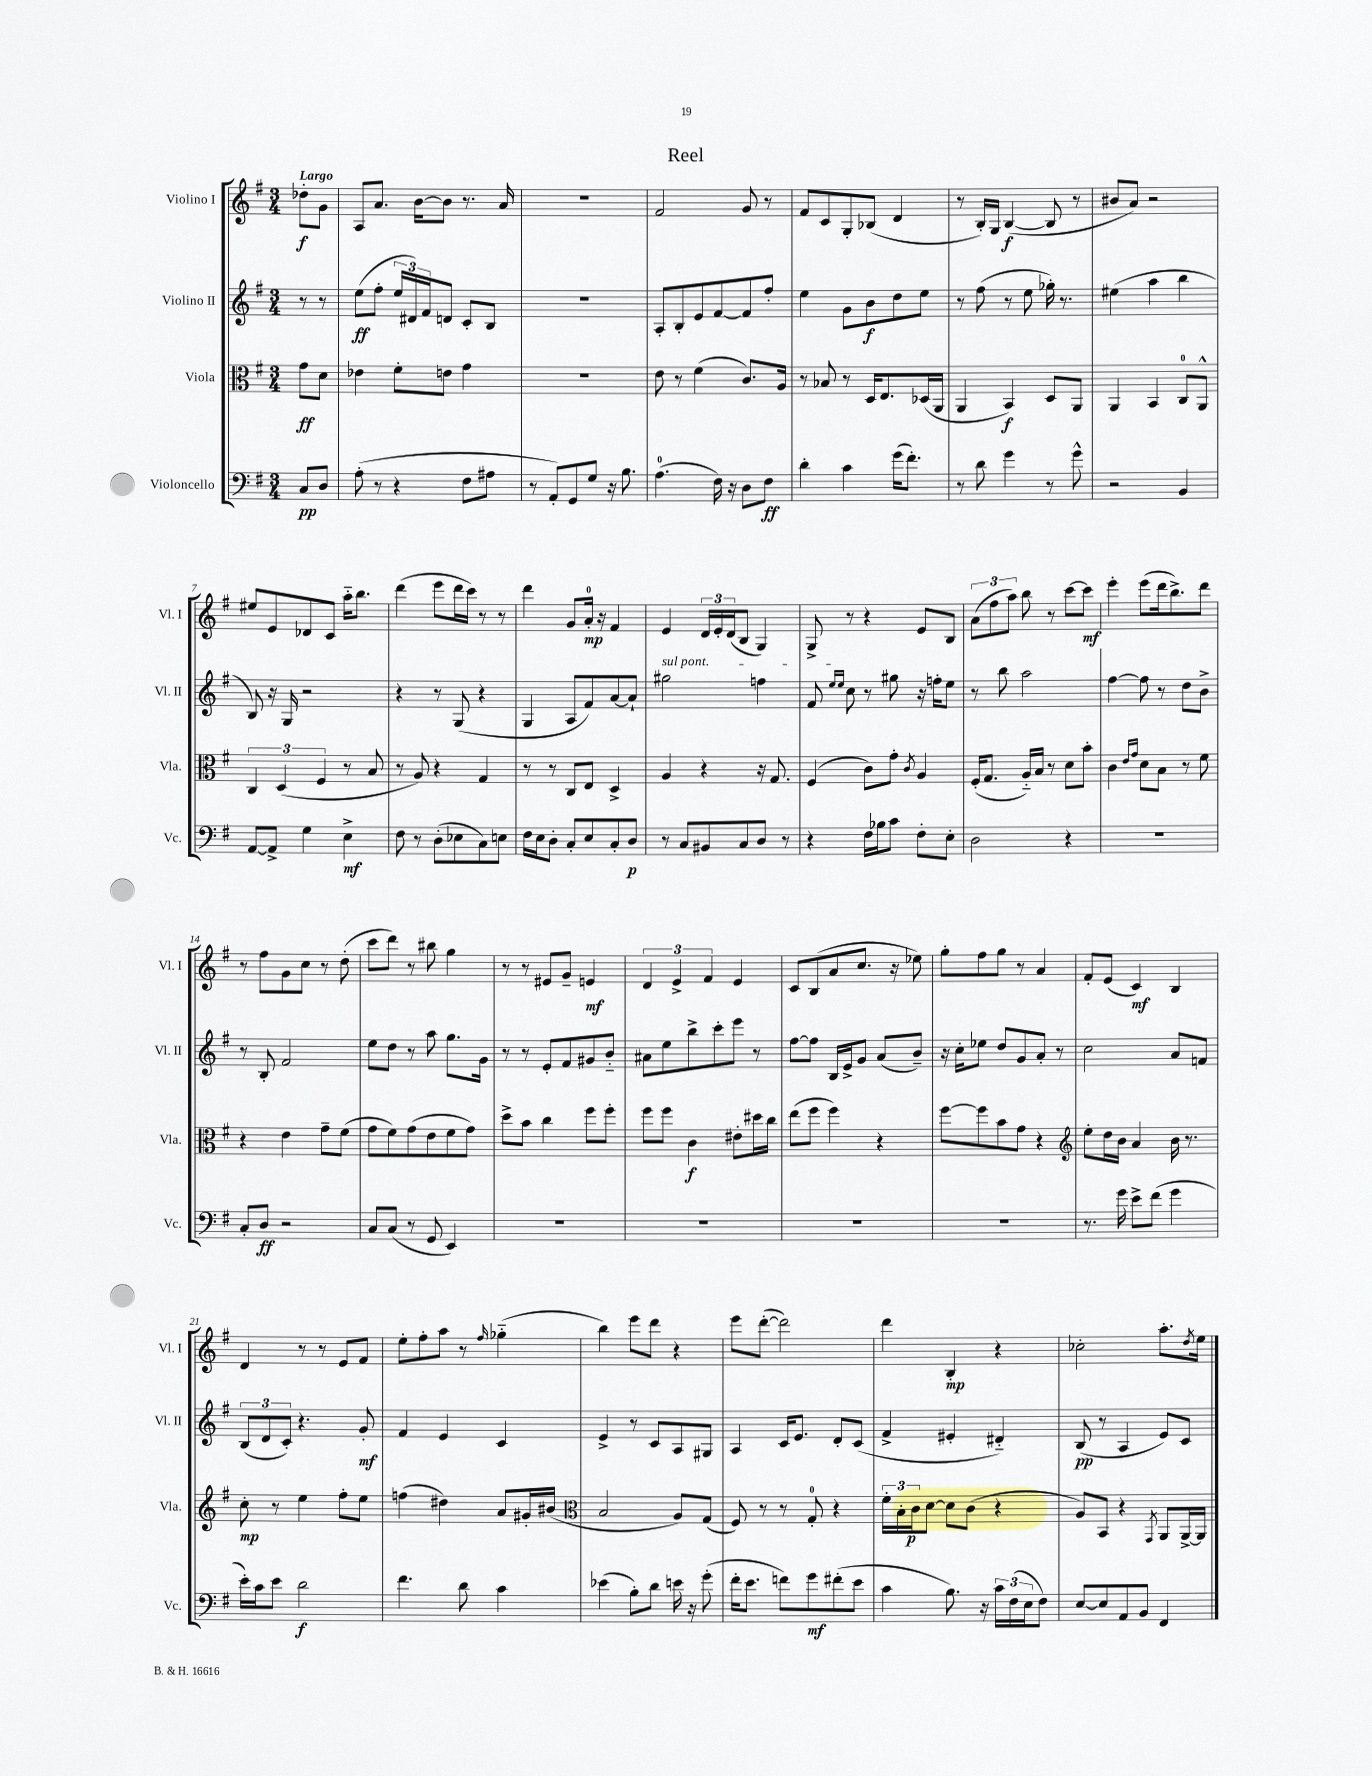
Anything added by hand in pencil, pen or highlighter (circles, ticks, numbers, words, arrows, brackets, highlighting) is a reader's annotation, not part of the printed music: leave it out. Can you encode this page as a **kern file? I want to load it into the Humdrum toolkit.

**kern	**kern	**kern	**kern
*staff4	*staff3	*staff2	*staff1
*clefF4	*clefC3	*clefG2	*clefG2
*k[f#]	*k[f#]	*k[f#]	*k[f#]
*M3/4	*M3/4	*M3/4	*M3/4
8C	8g	8r	8dd-'
8D	8d	8r	8g
=	=	=	=
(8A'	4e-	(8ee	8A
8r	.	8ff#'	8.a
4r	8f#'	24ee	.
.	.	24d#)	.
.	.	.	[16b
.	.	24f#	.
.	8e	8d	8b]
8F#	4g	8c'	8.r
8A#	.	8B	.
.	.	.	16a
=	=	=	=
8r	2.r	2.r	2.r
8AA')	.	.	.
8GG	.	.	.
8G	.	.	.
16r	.	.	.
8.B	.	.	.
=	=	=	=
(4.A	8e	8A'	2f#
.	8r	8B'	.
.	(4f#	8e	.
16F#)	.	[8f#	.
16r	.	.	.
8D	8.c)	8f#]	8g
8F#	.	8ff#'	8r
.	16A	.	.
=	=	=	=
4d'	8r	4ee	8f#
.	8B-	.	8c
4c	8r	8g	8G'
.	16D	8b	(8B-
.	8.E	.	.
(16g	.	8dd	4d
8.f#')	.	.	.
.	(16D-	8ee	.
.	16AA	.	.
=	=	=	=
8r	4AA	8r	8r
8d	.	(8ff#	16B')
.	.	.	16G
4g	4BB)	8r	([4B
.	.	8ee	.
8r	8D	16gg-')	8B]
.	.	8.r	.
8g^^	8AA	.	8r
=	=	=	=
2r	4AA	(4ee#	8b#
.	.	.	8a)
.	4BB	4aa	2r
4BB	8C	4bb	.
.	8AA^^	.	.
=	=	=	=
[8AA	6C	8B)	8ee#
8AA^]	.	16r	8e
.	(6D	.	.
.	.	16G	.
4G	.	2r	8d-
.	6F#	.	.
.	.	.	8c
4E^	8r	.	16aa'~
.	.	.	8.bb
.	8B	.	.
=	=	=	=
8F#	8r	4r	(4ddd
8r	8A)	.	.
(8D'	4r	8r	8eee
8E-	.	(8G	16ddd
.	.	.	16ccc)
8C)	4G	4r	8r
8E	.	.	8r
=	=	=	=
16F#	8r	4G	4ddd
16E	.	.	.
8D'	8r	.	.
8C'	8C	8A	8g
8E	8E	8f#)	16a'
.	.	.	16r
8C'	4D^	[8a	4f#
8D	.	8a`]	.
=	=	=	=
8r	4A	2gg#	4e
8C	.	.	.
8BB#	4r	.	24d
.	.	.	24e'
.	.	.	(24d
8C	.	.	8B
8D	16r	4ff	4G)
.	8.G	.	.
8r	.	.	.
=	=	=	=
4r	(4F#	8f#	8G^
.	.	16qqee	.
.	.	16qqee	.
.	.	8cc	8r
16F#	8c)	8r	4r
16B-	.	.	.
8c	8g'	8gg#	.
.	8qc	.	.
8F#'	4A	16r	8e
.	.	16ff'	.
8E'	.	8ee	8B
=	=	=	=
2D	(16F#'	8r	(12a
.	8.G	.	.
.	.	.	12ff#
.	.	8bb	.
.	.	.	12aa)
.	16A'~)	2aa	8bb
.	16B	.	.
.	8r	.	8r
4r	8d	.	[8ccc
.	8b'	.	8ccc]
=	=	=	=
2.r	4c	[4ff#	4eee'
.	16qqe	.	.
.	16qqg	.	.
.	8d	8ff#]	(8eee
.	8B	8r	16ddd
.	.	.	8.bb^)
.	8r	8dd	.
.	8f#	8b^	8ddd
=	=	=	=
8C'	4r	8r	8r
8D	.	8B'	8ff#
2r	4e	2f#	8g
.	.	.	8cc
.	8g~	.	8r
.	(8f#	.	(8dd'
=	=	=	=
8C	8g	8ee	8ccc
(8C	8f#)	8dd	8ddd)
8r	(8g	8r	8r
8GG	8e	8aa	8bb#
4EE)	8f#	8.gg	4gg
.	8g)	.	.
.	.	16g	.
=	=	=	=
2.r	8dd^	8r	8r
.	8b	8r	8r
.	4cc	8e'	8e#
.	.	8f#	8g~
.	8ff#	8g#	4e
.	8ff#'	8b'~	.
=	=	=	=
2.r	8ff#	8a#	6d
.	8ff#	8ee	.
.	.	.	6e^
.	4c	8bb^	.
.	.	.	6f#
.	.	8ccc'	.
.	8e#'	8eee	4e
.	16dd#	8r	.
.	16cc	.	.
=	=	=	=
2.r	(8ee	[8ff#	8c
.	8ff#	8ff#]	(8B
.	4ff#)	16B	8a
.	.	16e^	.
.	.	8g	8.cc
.	4r	(8a	.
.	.	.	16r
.	.	8b~)	8ee-)
=	=	=	=
2.r	[8ff#	16r	8gg'
.	.	16cc'	.
.	8ff#]	8ee-	8ff#
.	8b	8dd	8gg
.	8g	8g	8r
.	4r	8a'	4a
.	.	8r	.
=	=	=	=
*	*clefG2	*	*
8.r	8ee'	2cc	8f#'
.	16dd	.	(8e
16g	16b	.	.
8e^	4a	.	4c)
(8f#	.	.	.
4g	16b	8a	4B
.	8.r	.	.
.	.	8f	.
=	=	=	=
16e')	8cc'	(12B	4d
16c	.	.	.
.	.	12d	.
8e	8r	.	.
.	.	12c')	.
2d	4ee	4.r	8r
.	.	.	8r
.	8ff#'	.	8e
.	8ee	8g'	8f#
=	=	=	=
4.f#	(4ff	4f#	8ee'
.	.	.	8ff#'
.	4dd#)	4e	8aa
8d	.	.	8r
.	.	.	16qqff#
4c	8a	4c	(4gg-'~
.	16g#'	.	.
.	(16b#	.	.
=	=	=	=
*	*clefC3	*	*
(4e-	2B	4e^	4bb)
8B')	.	8r	8eee
8d	.	8c	8ddd
16e	8A)	8A	4r
16r	.	.	.
(8g'	(8G	8G#	.
=	=	=	=
16f#'	8F#)	4A	8eee
8.e	.	.	.
.	8r	.	([8ddd'
8f)	8r	16c	2ddd])
.	.	8.e	.
8g	8G'	.	.
(8f#'	4r	8d'	.
8e	.	(8c	.
=	=	=	=
4c	24f#'	4f#^	4ddd
.	24B'	.	.
.	24c	.	.
.	[8d	.	.
8.B)	8d]	4e#'	4B'
.	(8c	.	.
16r	.	.	.
24c	4r	4d#'~)	4r
(24F#	.	.	.
24E	.	.	.
8F#)	.	.	.
=	=	=	=
[8E	8A)	(8B	2cc-'
8E]	8BB	8r	.
8AA	4r	4A	.
8BB	.	.	.
.	8qGG	.	.
4FF#	8AA	8e)	8.aa'
.	[16AA^	8c	.
.	.	.	8qdd
.	16AA]	.	16ee
==	==	==	==
*-	*-	*-	*-
